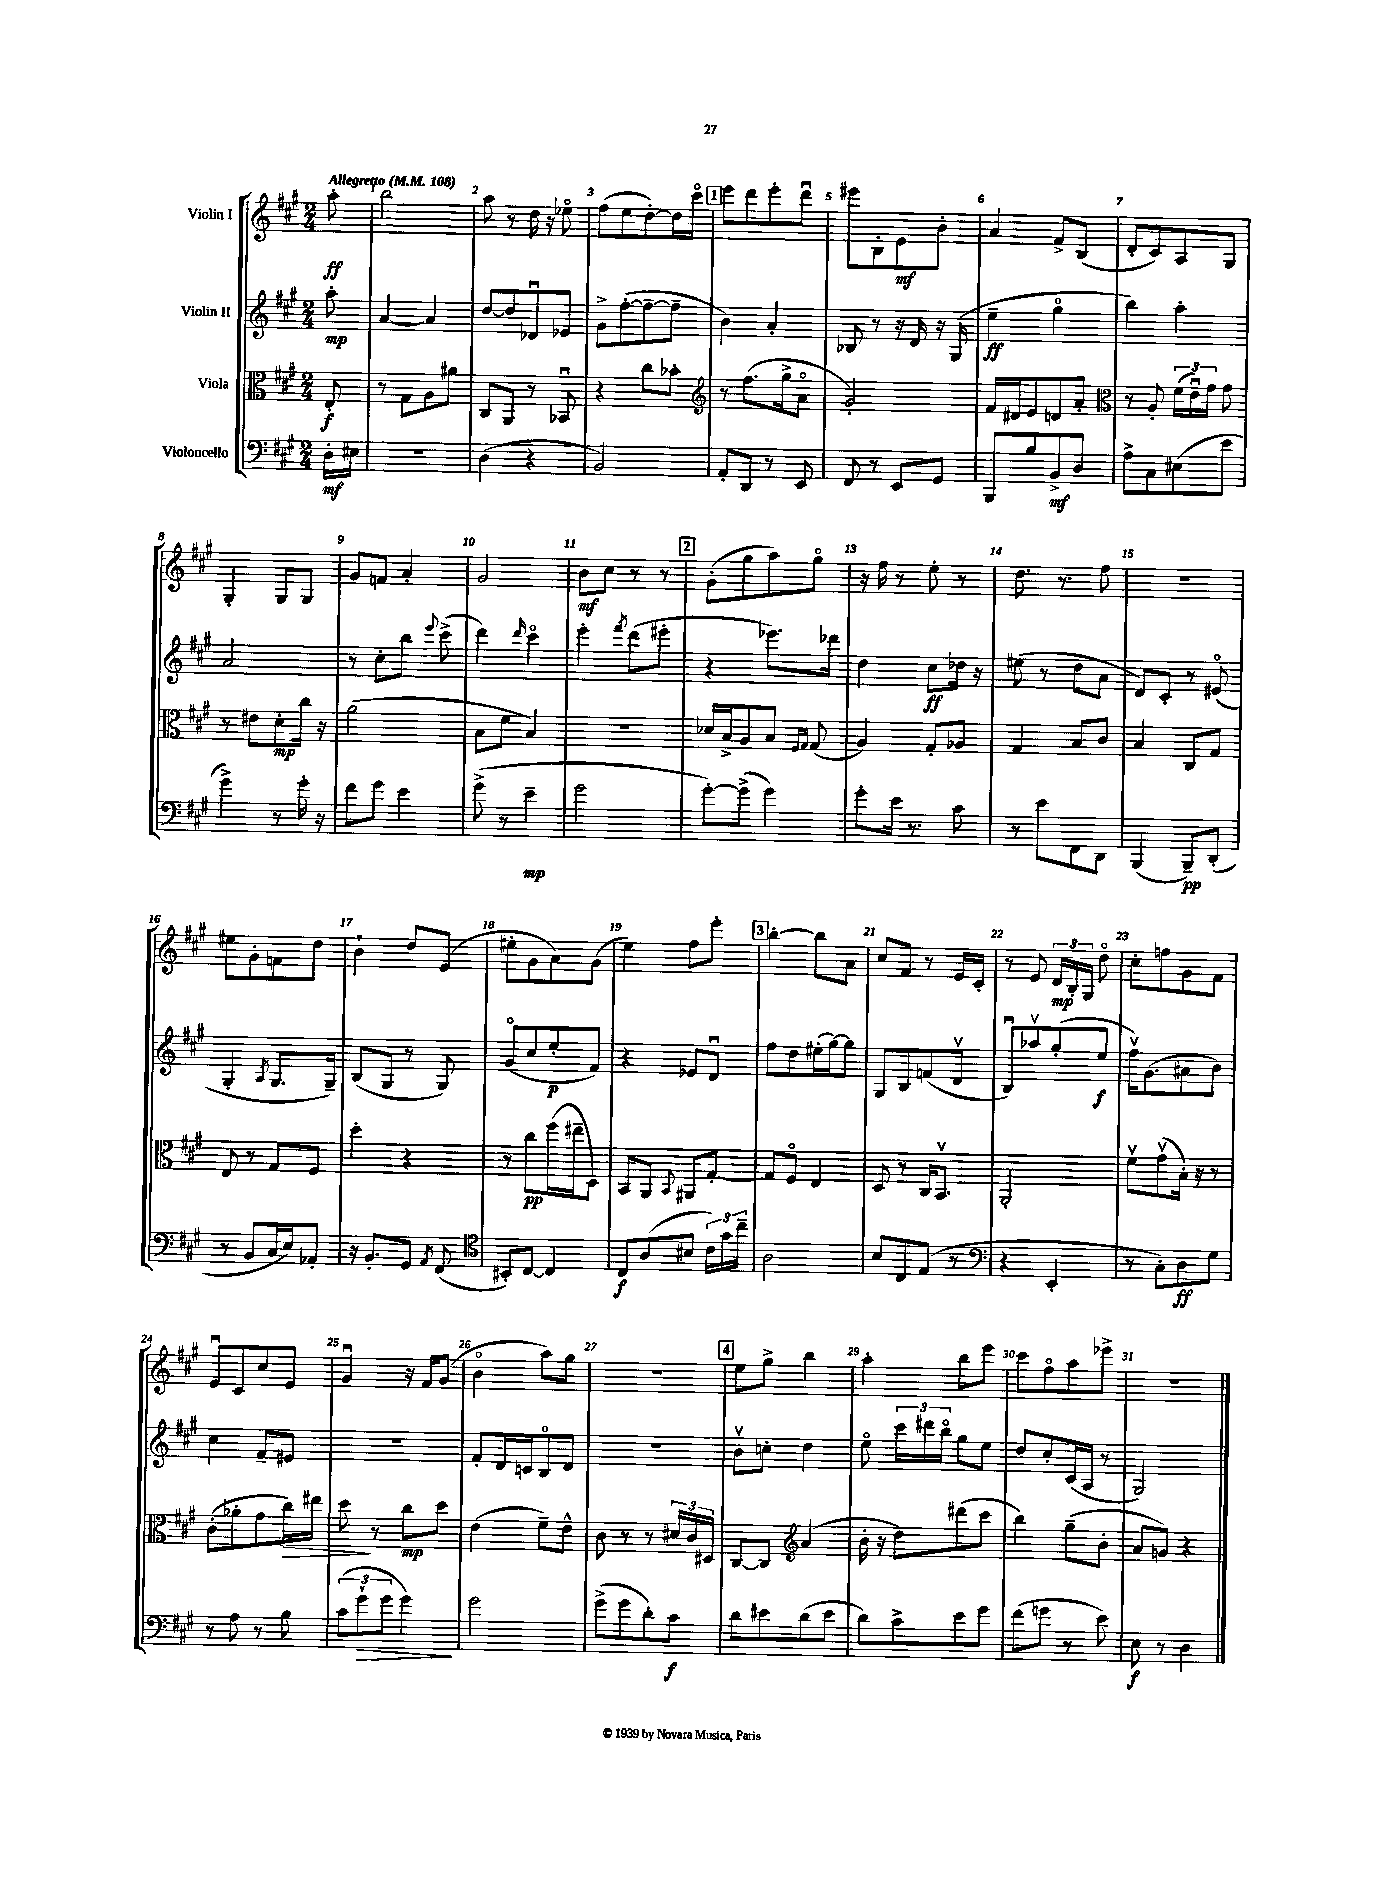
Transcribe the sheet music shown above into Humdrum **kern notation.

**kern	**kern	**kern	**kern
*staff4	*staff3	*staff2	*staff1
*clefF4	*clefC3	*clefG2	*clefG2
*k[f#c#g#]	*k[f#c#g#]	*k[f#c#g#]	*k[f#c#g#]
*M2/4	*M2/4	*M2/4	*M2/4
*MM108	*MM108	*MM108	*MM108
16D'	8E'	8aa'	8aa'
16E#	.	.	.
=	=	=	=
2r	8r	[4a	2bb
.	8G#	.	.
.	8A	4a]	.
.	8a#	.	.
=	=	=	=
(4D	8C#	[8dd	8aa
.	8AA	8dd]	8r
4r	8r	8d-u	16dd
.	.	.	16r
.	8BB-u	8e-	8ee-o
=	=	=	=
2BB)	4r	8g#^	(8ff#
.	.	([8ff#'	8ee
.	8cc#	8ff#~_	[8dd')
.	8b-'	8ff#~]	16dd]
.	.	.	16ccc#o
=	=	=	=
*	*clefG2	*	*
8AA'	8r	4b)	8eee
8DD	(8.ff#	.	8ddd
8r	.	4a'	8eee'
.	16gg#^	.	.
8EE	8ao	.	8dddu
=	=	=	=
8FF#	2g#')	8B-	8eee#
8r	.	8r	8B'
8EE	.	16r	8e
.	.	16d	.
8GG#	.	16r	8b'
.	.	(16G#	.
=	=	=	=
8BBB	16f#	4ee~	4a
.	16d#	.	.
8B	8e	.	.
8BB^	8d	4gg#o	8f#^
8D	8a'	.	(8B
=	=	=	=
*	*clefC3	*	*
8A^	8r	4bb)	8d'
8C#	8A'	.	8c#)
(8E#	(24f#	4aa'	8A
.	24eu)	.	.
.	24g#	.	.
8e	8g#	.	8G#
=	=	=	=
4g#^)	8r	2a	4G#'
.	8e#	.	.
8r	8d'	.	8G#
16g#'	16cc#	.	8G#
16r	16r	.	.
=	=	=	=
8f#	(2a	8r	8g#
8g#	.	8cc#'	8f
4e	.	8bb	4a'
.	.	8qqeee	.
.	.	(8ccc#^	.
=	=	=	=
(8g#^	8B	4ddd)	2g#
8r	8f#	.	.
.	.	16qqddd	.
4e~	4B)	4ccc#o	.
=	=	=	=
2g#	2r	4eee'	8b
.	.	.	8cc#
.	.	8qfff#	.
.	.	(8ddd	8r
.	.	8eee#'	8r
=	=	=	=
[8g#')	16d-	4r	(8g#'
.	16B^	.	.
(8g#^]	8A	.	8gg#
4g#)	8B	8.eee-)	8aa)
.	16qqF#	.	.
.	16qqG#	.	.
.	(8G#	.	8gg#o
.	.	16ddd-	.
=	=	=	=
8g#'	4A)	4dd	16r
.	.	.	16ff#
16e	.	.	8r
8.r	.	.	.
.	8G#'	8cc#	8ee'
8c#	8A-	16dd-	8r
.	.	16r	.
=	=	=	=
8r	4G#	(8ee#	8.dd
8e	.	8r	.
.	.	.	8.r
8FF#	8B	8dd	.
8DD	8c#	8a	8ff#
=	=	=	=
(4BBB	4B	8d)	2r
.	.	8c#'	.
8BBB~)	8C#	8r	.
(8DD'	8G#	(8e#o	.
=	=	=	=
8r	8E	4G#'	8ee#
8BB	8r	.	8g#'
.	.	8qA	.
16C#	8G#	8.G#	8f
16E)	.	.	.
8AA-'	8F#	.	8dd
.	.	16G#~)	.
=	=	=	=
16r	4dd'	(8B	4b`
8.BB'	.	.	.
.	.	8G#	.
8GG#	4r	8r	8dd
8qAA	.	.	.
(8FF#	.	8G#)	(8e
=	=	=	=
*clefC4	*	*	*
8BB#')	8r	(8g#o	8ee#'
[8C#	8cc#	8cc#	8g#
4C#]	(16ff#	8ee'	8a)
.	16ee#~	.	.
.	8D)	8f#)	(8g#
=	=	=	=
8C#	8BB	4r	4ee)
(8A	8AA	.	.
.	8qqBB	.	.
8B#	8AA#	8e-	8ff#
24c#)	[8G#'	8du	8eee'
24g#	.	.	.
24cc#~	.	.	.
=	=	=	=
2A	8G#]	8ff#	[4bb'
.	8F#o	8dd	.
.	4E	(16ee#'	8bb]
.	.	[16gg#)	.
.	.	8gg#]	8a
=	=	=	=
8B	8D	8G#	8cc#
8C#	8r	8B	8f#
(8E	16C#	(8f	8r
.	8.BBv	.	.
8r	.	8dv	16e
.	.	.	16c#'
=	=	=	=
*clefF4	*	*	*
4r	2AA'	8Bu)	8r
.	.	8aa-v	8e
4EE'	.	(8gg#'	24d
.	.	.	24B'
.	.	.	24G#
.	.	8ee	8ddo
=	=	=	=
8r	8f#v	16ff#v)	8cc#'
.	.	(8.g#	.
8C#')	(8g#v	.	8ff
8D	16B')	8a#	8g#
.	16r	.	.
8G#	8r	8b)	8f#
=	=	=	=
8r	(8c#'	4cc#	8eu
8A	8a-'	.	8c#
8r	8g#	8f#~	8cc#
8B	16cc#)	8e#	8e
.	16ee#	.	.
=	=	=	=
(12c#	8dd	2r	4g#u
12g#`	.	.	.
.	8r	.	.
12g#	.	.	.
4g#)	8cc#	.	16r
.	.	.	16f#
.	8dd	.	(8g#
=	=	=	=
2g#	(4e	8f#'	4bo
.	.	16d	.
.	.	16c	.
.	8f#~)	8Bo	8aa)
.	8e^^	8d	8gg#
=	=	=	=
(8g#^	8c#	2r	2r
8g#	8r	.	.
8d')	8r	.	.
8c#	24d#	.	.
.	24c#	.	.
.	24D#	.	.
=	=	=	=
8d	[8C#	8bv	8ee
8e#	8C#]	8cc'	8gg#^
*	*clefG2	*	*
(8d	(4a	4dd	4bb
8e#	.	.	.
=	=	=	=
8d)	16b'	8eeo	4aa'
.	16r	.	.
8c#^	8dd)	24ccc#	.
.	.	24ddd#	.
.	.	24bbo	.
8e	(8ddd#	8gg#	8bb
8g#	8ccc#	8ee	8eee
=	=	=	=
(8f#	4bb)	8dd	8ccc#
8g	.	8cc#'	8ff#o
8r	(8gg#~	(16c#	8aa
.	.	16A	.
8e)	8b'	8r	8eee-^
=	=	=	=
8E	8a	2G#)	2r
8r	8g)	.	.
4D	4r	.	.
==	==	==	==
*-	*-	*-	*-
